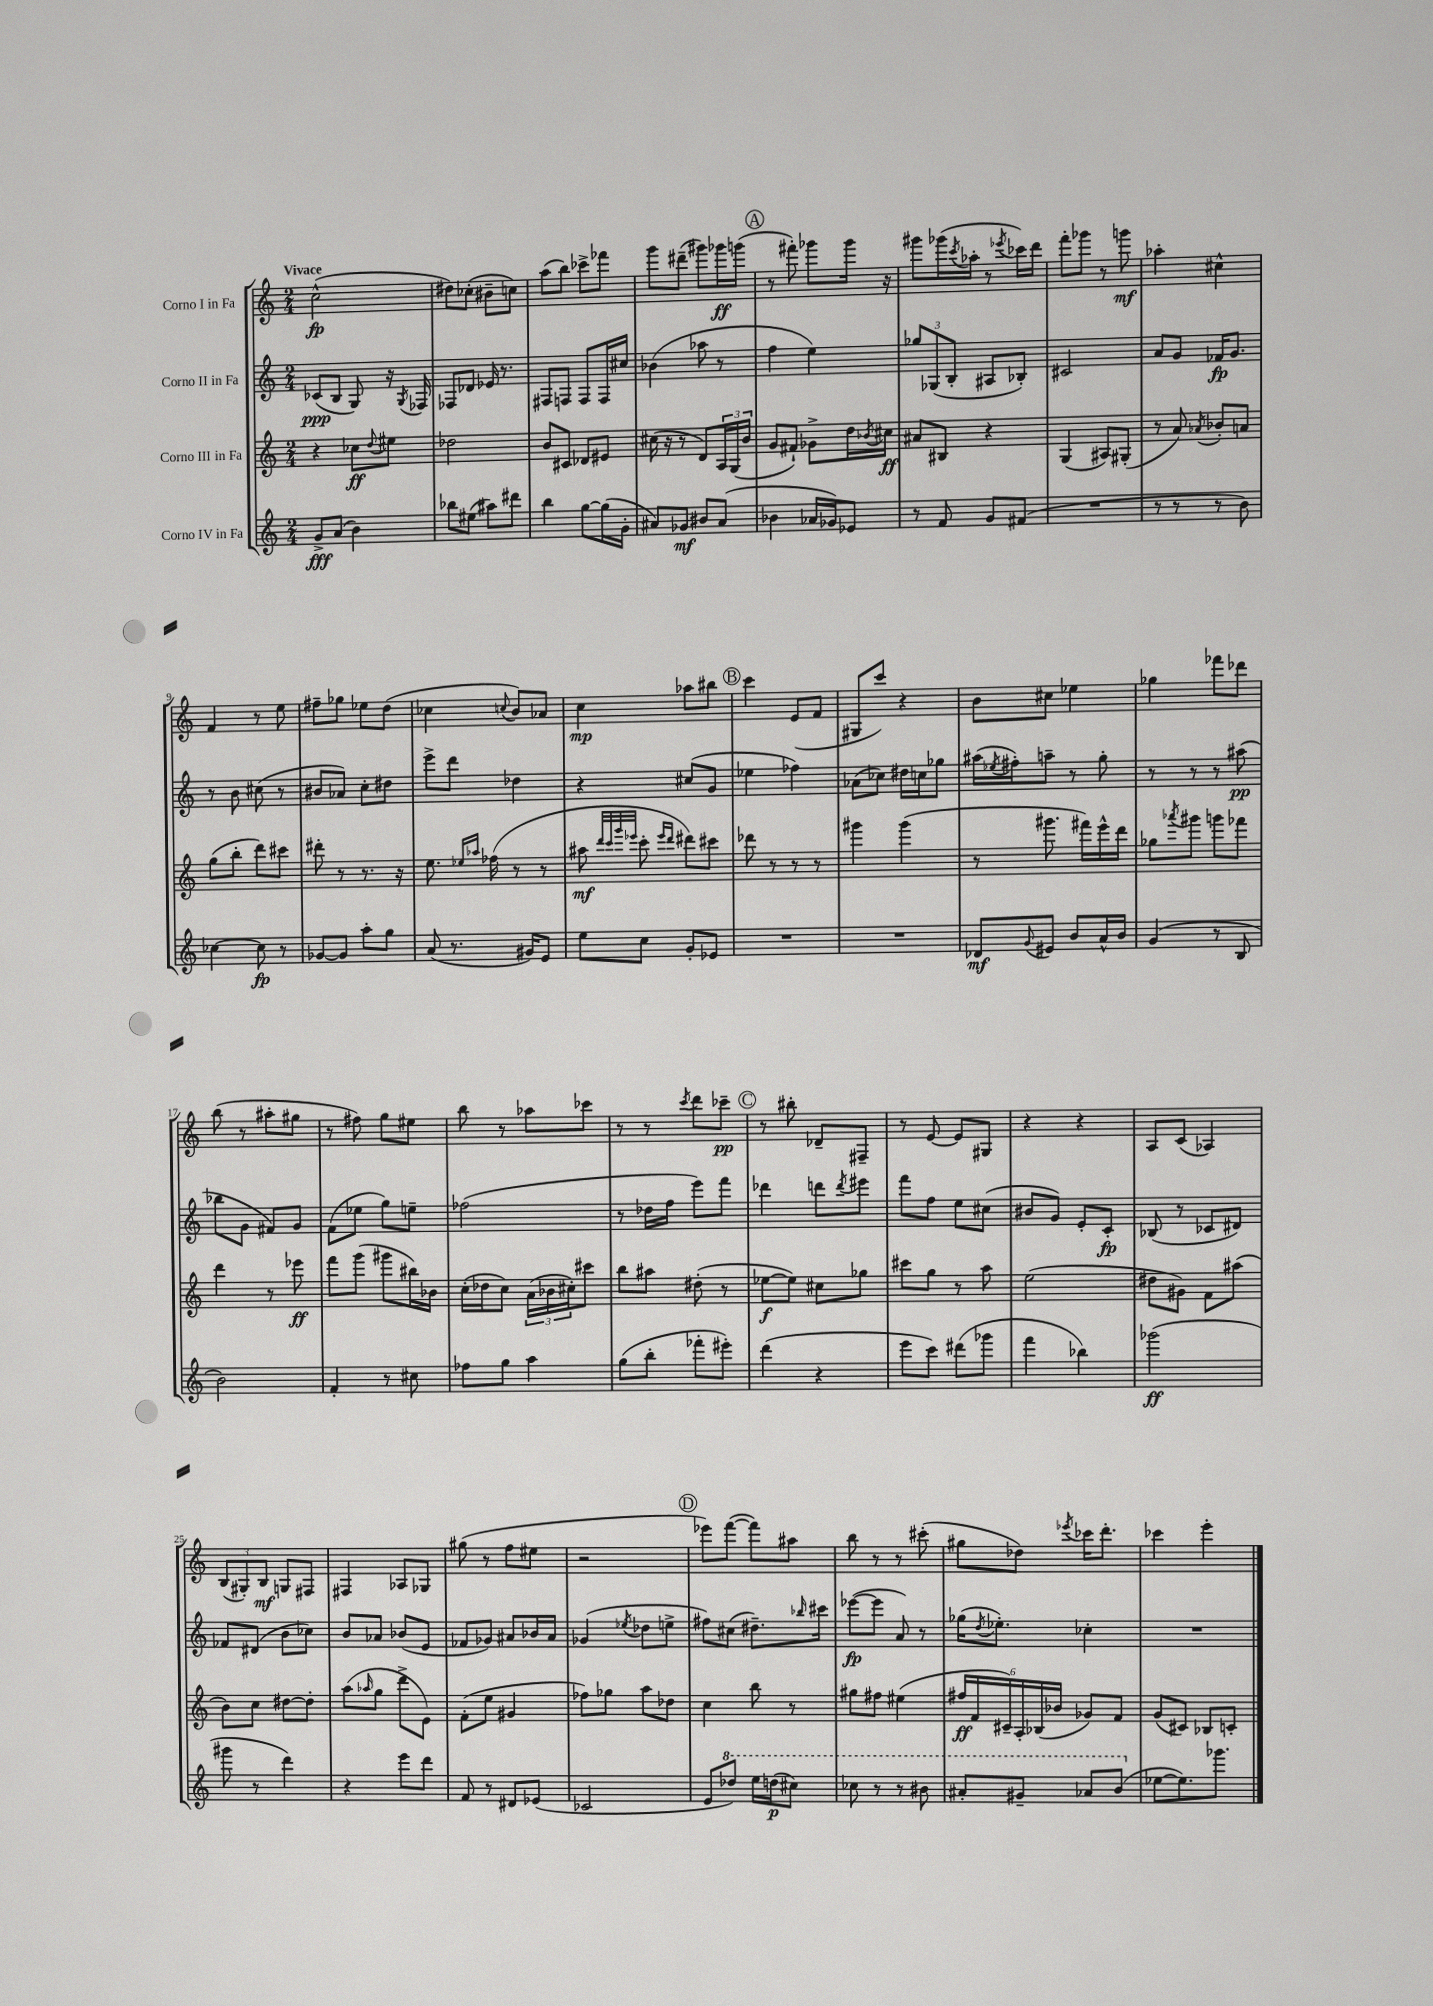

**kern	**kern	**kern	**kern
*staff4	*staff3	*staff2	*staff1
*clefG2	*clefG2	*clefG2	*clefG2
*k[]	*k[]	*k[]	*k[]
*M2/4	*M2/4	*M2/4	*M2/4
8g^	4r	(8c-	(2cc^^
(8a	.	8B	.
4b)	8cc-	8G)	.
.	8qqdd	.	.
.	8ee#	16r	.
.	.	8qG	.
.	.	16F-	.
=	=	=	=
8bb-	2dd-	8F-	8dd#)
(8ee#	.	8d-	(8cc-'
8aa#)	.	16e-	8b#~
.	.	8.r	.
8ddd#	.	.	8cc)
=	=	=	=
4bb	8b	8F#	(8aa
.	8c#	8F	8bb)
[8gg	8d-	8F	8ccc-^
(16gg]	8e#	16F	8fff-
16g'	.	16cc#	.
=	=	=	=
8a#)	(16cc#	(4b-	8ggg
.	16r	.	.
8g-	8r	.	(8ddd#~
8b#	8d)	8aa-	8ggg#)
(8a#	24A	8r	16ggg-
.	(24G	.	.
.	.	.	(16ggg
.	24b	.	.
=	=	=	=
4b-	8g	4ff	8r
.	8f#`)	.	8fff#')
16a-	8g-^	4ee)	8ggg-
16g-)	.	.	.
8e-	16dd	.	16ggg-
.	8qb-	.	.
.	16cc#	.	16r
=	=	=	=
8r	8a#	12gg-	8ggg#
.	.	(12G-	.
8f	8B#	.	(16ggg-
.	.	12B'	.
.	.	.	8qccc
.	.	.	16aa-'
8g	4r	8A#	8r
.	.	.	8qeee-
(8f#	.	8B-')	16ccc-)
.	.	.	16ddd
=	=	=	=
2r	(4G	2c#	8fff'
.	.	.	8ggg-
.	8A#)	.	8r
.	(8G#'	.	8ggg
=	=	=	=
8r	8r	8a	4aa-'
8r	8a)	8g	.
.	8qa-	.	.
8r	8b-'	16f-	4cc#^^
.	.	8.g	.
8b)	8a	.	.
=	=	=	=
[4cc-	(8gg	8r	4f
.	8bb'	8b	.
8cc-]	8ddd)	(8cc#	8r
8r	8ccc#	8r	8ee
=	=	=	=
[8g-	8ddd#'	8b#	8ff#~
8g-]	8r	8a-)	8gg-
8aa'	8.r	8cc'	8ee-
8gg	.	8dd#	(8dd
.	16r	.	.
=	=	=	=
(8a	8.ee	8eee^	4cc-
8.r	.	8ddd	.
.	16qqee-	.	.
.	16qqaa-	.	.
.	(16ff-	.	.
.	.	.	8qqcc
.	8r	4dd-	8b)
16g#)	.	.	.
8e	8r	.	8a-
=	=	=	=
8ee	8aa#	4r	4cc
.	32qqddd	.	.
.	32qqccc	.	.
.	32qqggg	.	.
.	32qqeee-	.	.
8cc	8ccc'	.	.
.	16qqeee-	.	.
.	16qqddd	.	.
8g'	8ddd#)	(8cc#	8aa-
8e-	8ccc#	8g	8bb#
=	=	=	=
2r	8ddd-	4ee-	4ccc
.	8r	.	.
.	8r	4ff-)	(8e
.	8r	.	8f
=	=	=	=
2r	4ggg#	(8a-	8G#
.	.	8cc-)	8ccc)
.	(4ggg#	16dd#	4r
.	.	16cc	.
.	.	8gg-	.
=	=	=	=
8d-	8r	(16aa#	8b
.	.	8qee-	.
.	.	16ff#')	.
8qqg	.	.	.
8e#	8.ggg#	8aa~	8cc#
8b	.	8r	4ee-
.	16fff#)	.	.
16a^^	16eee^^	8gg'	.
16b	16ddd	.	.
=	=	=	=
(4g	8gg-	8r	4gg-
.	8qaaa-	.	.
.	8ggg#	8r	.
8r	8ggg	8r	8fff-
8B	8fff-	(8aa#	8ddd-
=	=	=	=
2b)	4ddd	8bb-	(8bb
.	.	8g	8r
.	8r	8f#)	8aa#'
.	8eee-	8g	8gg#
=	=	=	=
4f'	8fff	(8f	8r
.	(8ggg	8ee-	8ff#)
8r	8ggg#	8gg)	8gg
8cc#	16bb#)	8ee~	8ee#
.	16b-	.	.
=	=	=	=
8ff-	(16cc'	(2ff-	8bb
.	16dd-	.	.
8gg	8cc)	.	8r
4aa	(24a	.	8aa-
.	24b-	.	.
.	24cc#')	.	.
.	8ccc#	.	8ccc-
=	=	=	=
(8gg	8bb	8r	8r
8bb'	8aa#	16dd-	8r
.	.	16ff	.
.	.	.	8qccc
8fff-'	(8dd#'	8eee)	8ddd
8eee#')	8r	8fff	8ccc-~
=	=	=	=
(4ddd	[8ee-	4ddd-	8r
.	8ee-])	.	8bb#'
4r	8cc#	8ddd	8d-~
.	.	8qddd	.
.	8gg-	8eee#	8F#~
=	=	=	=
8eee	8ccc#	8fff	8r
8ccc)	8gg	8ff	[8e
(8ddd#	8r	8ee	8e]
8ggg-	8aa	(8cc#	8G#
=	=	=	=
4fff	(2ee	8b#	4r
.	.	8g)	.
4bb-)	.	8e'	4r
.	.	8c'	.
=	=	=	=
(2ggg-	8dd#	(8B-	8A
.	8g#)	8r	(8c
.	8f	8c-	4A-)
.	(8aa#	8d#)	.
=	=	=	=
8ggg#	8b)	8f-	(12B
.	.	.	12G#')
8r	8cc	(8d#	.
.	.	.	12B
4ddd)	[8dd#	8b	8G
.	8dd#']	8cc-)	8F#
=	=	=	=
4r	(8aa	8b	4F#
.	16qqaa-	.	.
.	8gg	8a-	.
8eee	8ddd^	(8b-	8A-
8ddd	8e)	8e	8G-
=	=	=	=
8f	(8f'	8f-	(8gg#
8r	8ee	8g-)	8r
8d#	4g#	8a#	8ff
(8e-	.	16b-	8ee#
.	.	16a#	.
=	=	=	=
2c-	8ff-)	(4g-	2r
.	8gg-	.	.
.	.	8qee-	.
.	8aa	8dd-	.
.	8dd-	8ee^	.
=	=	=	=
8e	4cc	8ff#)	8eee-)
8ddd-)	.	(8cc#	([8fff
16eee	8bb	8.dd#~)	8fff])
(16ddd	.	.	.
8ccc#)	8r	.	8aa#
.	.	16qqbb-	.
.	.	16ccc#	.
=	=	=	=
8ccc-	8gg#	([8eee-	8bb
8r	8ff#	8eee-]	8r
8r	(4ee#	8a)	8r
8bb#	.	8r	(8ccc#'
=	=	=	=
8aa#'	24ff#	(16gg-	8gg#
.	24f	.	.
.	.	8qdd	.
.	.	8.ee-')	.
.	24c#~)	.	.
8gg#~	24A'	.	8dd-)
.	(24B-	.	.
.	24b-	.	.
.	.	.	8qeee-
8aa-	8g-)	4cc-'	16ccc-
.	.	.	8.ddd'
(8bb	8f	.	.
=	=	=	=
[8ee-	(8g	2r	4ccc-
8.ee-])	8c#)	.	.
.	8B-	.	4eee'
8.ggg-	.	.	.
.	8c'	.	.
==	==	==	==
*-	*-	*-	*-
